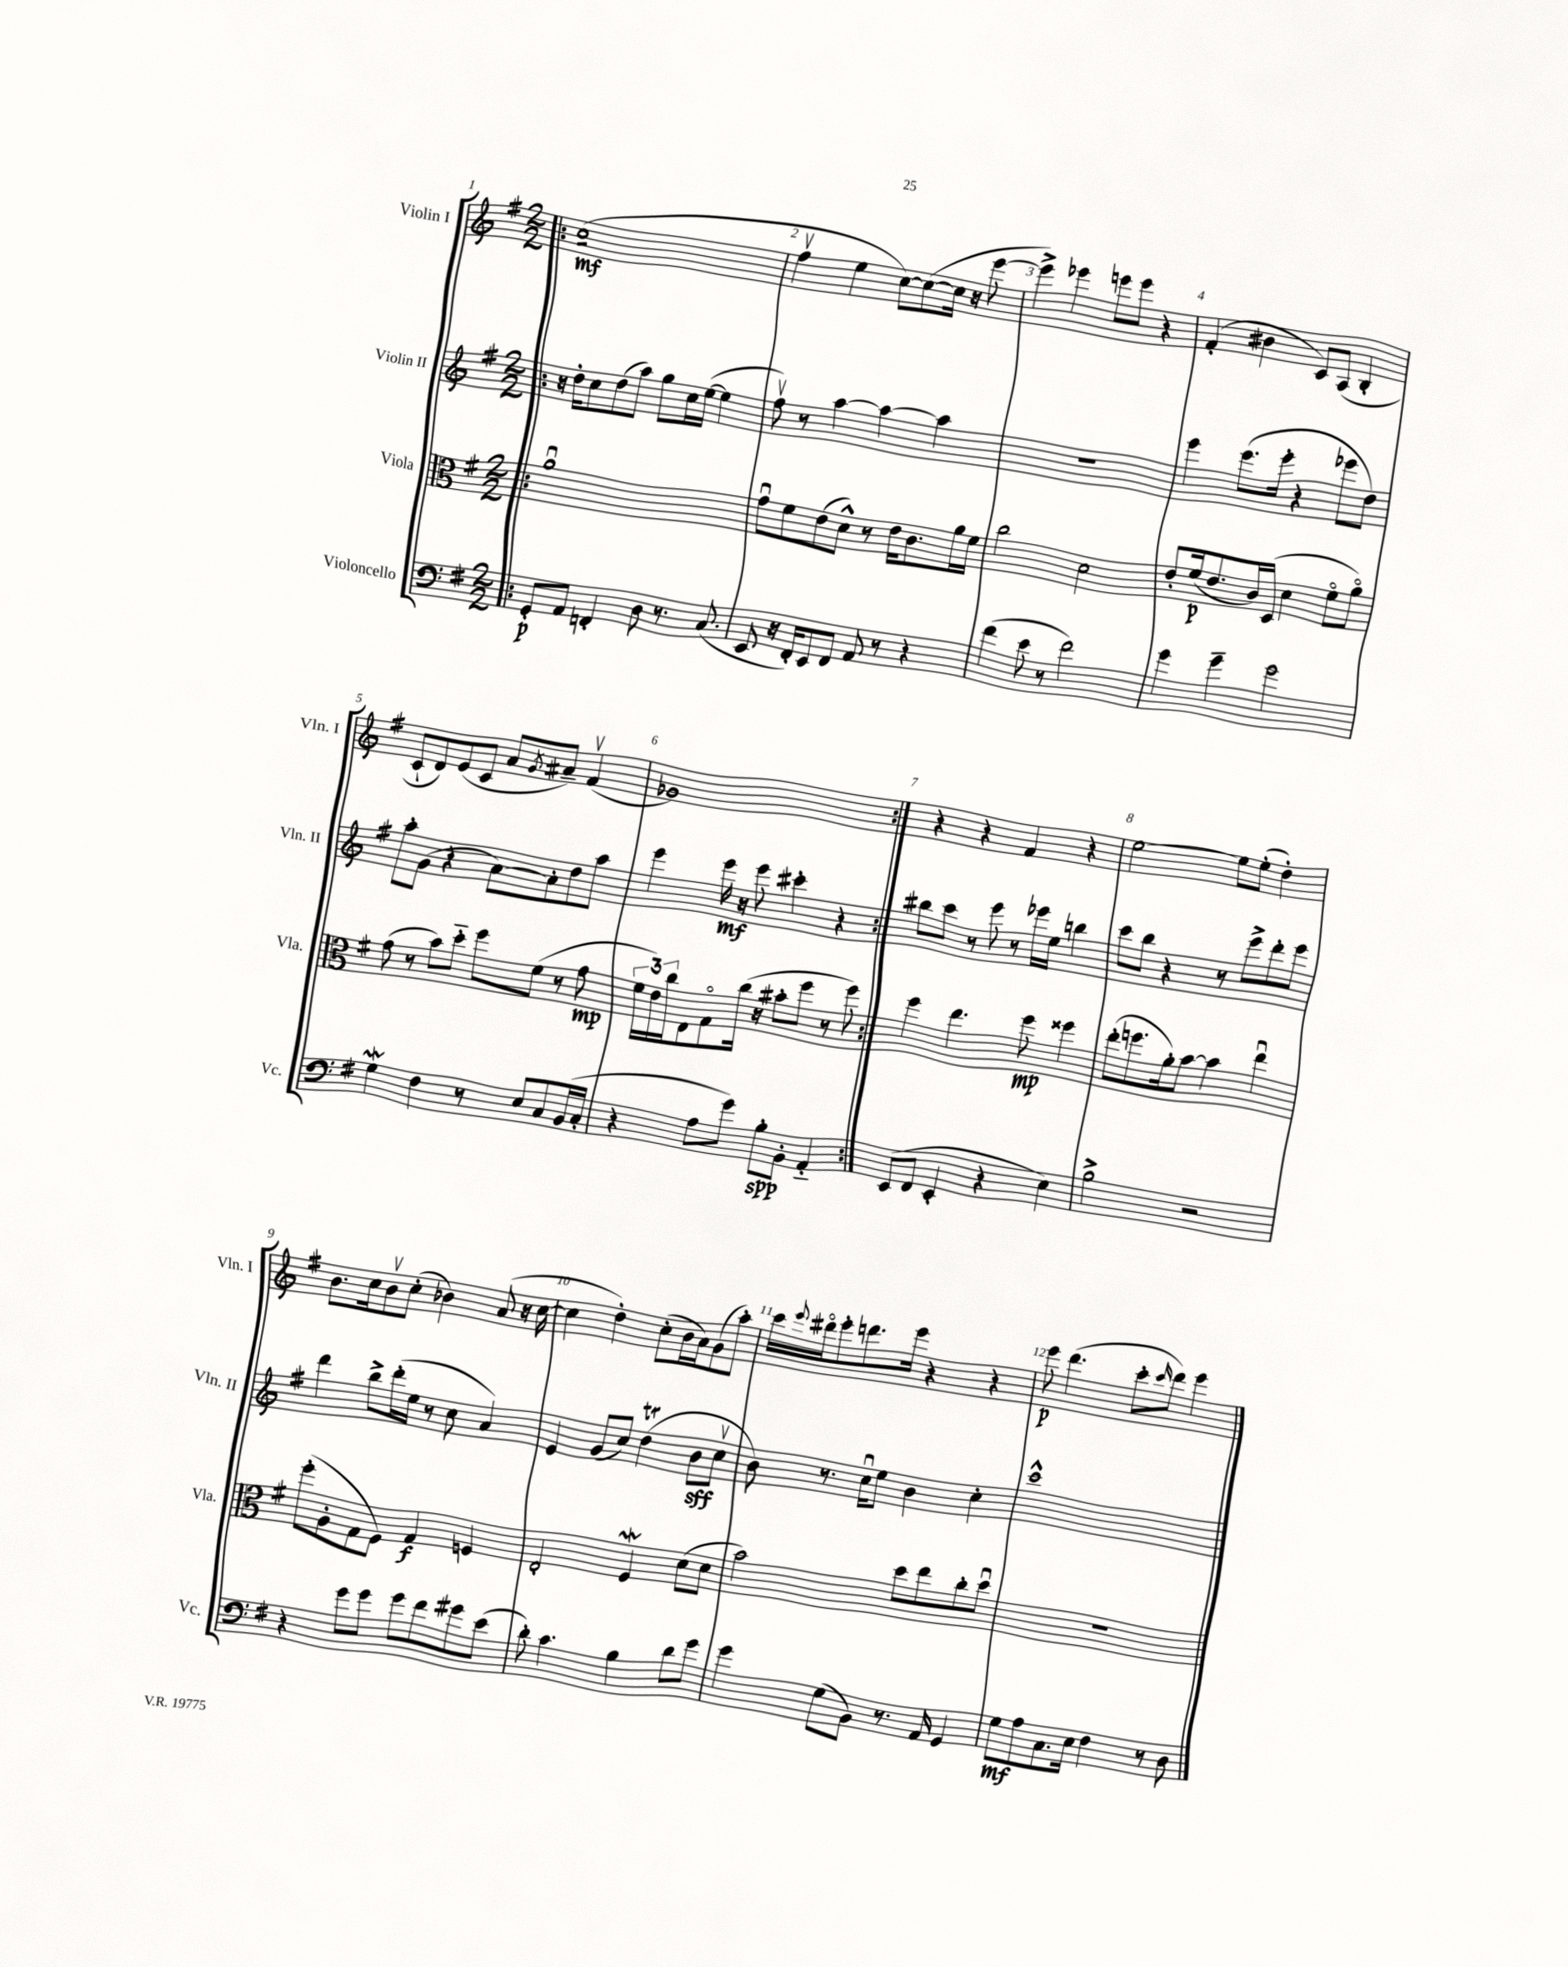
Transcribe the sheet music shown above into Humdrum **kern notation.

**kern	**kern	**kern	**kern
*staff4	*staff3	*staff2	*staff1
*clefF4	*clefC3	*clefG2	*clefG2
*k[f#]	*k[f#]	*k[f#]	*k[f#]
*M2/2	*M2/2	*M2/2	*M2/2
=!|:	=!|:	=!|:	=!|:
8GG'	1au	16r	(1cc
.	.	16dd'	.
8AA	.	8cc	.
4FF'	.	(8dd	.
.	.	8aa)	.
8D	.	8gg	.
8.r	.	16cc	.
.	.	([16ee	.
.	.	4ee]	.
(8.C	.	.	.
=	=	=	=
8EE	8gu	8ff#v)	4ff#v
16r	8f#	8r	.
16FF#')	.	.	.
8EE	(8e	[4aa	4ee
8FF#	8d^^)	.	.
8AA	8r	4aa_	[8cc)
8r	16e	.	(8cc_
.	8.c	.	.
4r	.	4aa]	16cc]
.	.	.	16r
.	16a	.	[8eee
.	16f#	.	.
=	=	=	=
(4f#	2cc	1r	4eee^])
8e	.	.	4eee-
8r	.	.	.
2f#)	2d	.	8eee
.	.	.	8eee
.	.	.	4r
=	=	=	=
4g	8e'	4eee	(4f#'
.	(16f#	.	.
.	8.e	.	.
4g~	.	(8.eee	4b#
.	16c)	.	.
.	(16D	16eee'	.
2g	4d	4r	8c)
.	.	.	(8A
.	8f#o	8eee-	4B'
.	8ao)	8dd)	.
=	=	=	=
4G	(8g	8aa'	8c`
.	8r	(8g	8d)
4F#	8b)	4r	(8e
.	8dd'~	.	8c
8r	8ff#	[8a)	8a
.	.	.	8qg
8E	(8f#	8a']	8a#~)
8C	8r	8dd	(4f#v
(16BB	8g	8aa	.
16C'	.	.	.
=	=	=	=
4r	24f#	4eee	1g-)
.	24e)	.	.
.	24cc	.	.
.	8E	.	.
8A	8Go	16eee	.
.	.	16r	.
8g)	(16cc	8eee	.
.	16r	.	.
8B'	8b#'	4ccc#'	.
8BB'	8ff#	.	.
4AA'~	8r	4r	.
.	8ff#)	.	.
=:|!	=:|!	=:|!	=:|!
(8EE	4ff#	8bb#	4r
8FF#	.	8ccc	.
4EE'	4.ee	8r	4r
.	.	8eee	.
4r	.	8r	4f#
.	8ff#	16eee-	.
.	.	16ee	.
4E)	4ff##	4bb	4r
=	=	=	=
2B^	(8ee'	8ccc	[2ee
.	8.ff	8bb	.
.	.	4r	.
.	16a')	.	.
.	[8b	.	.
2r	4b]	8r	8ee]
.	.	8eee^	(8ee'
.	4eeu	8ddd'	4dd')
.	.	8eee	.
=	=	=	=
4r	(8ff#'	4ddd	8.b
.	8A'	.	.
.	.	.	16cc
8g	8G	8bb^	8bv
8g	8F#)	(16ddd'	(8cc'
.	.	16ee	.
8g	4G	8r	4b-)
8f#	.	8cc	.
8g#	4F	4a)	(8a
(8e	.	.	16r
.	.	.	[16cc
=	=	=	=
8d')	2E'	4e	4cc]
4.c	.	.	.
.	.	(8g	4dd')
.	.	8cc)	.
4B	4F#	(4dd	(8cc'
.	.	.	16b
.	.	.	16a)
8d	(8d	8b	(8g
8g	8d	8ccv	8aa')
=	=	=	=
4g	2b)	8b)	16ccc
.	.	.	8qqeee
.	.	.	16ddd#o
.	.	8.r	8eee'
(8G	.	.	8.ddd
.	.	16ccu	.
8BB)	.	8ee	.
.	.	.	16eee
8.r	8dd	4b	4r
.	8ee	.	.
16AA	.	.	.
4GG	8cc'	4cc'	4r
.	8ddu	.	.
=	=	=	=
8G	1r	1ccc^^	8eee
8A	.	.	(4.ddd
8.C	.	.	.
16E	.	.	.
4F#	.	.	8ccc'
.	.	.	16qqccc
.	.	.	8ddd)
8r	.	.	4eee
8D	.	.	.
==	==	==	==
*-	*-	*-	*-
